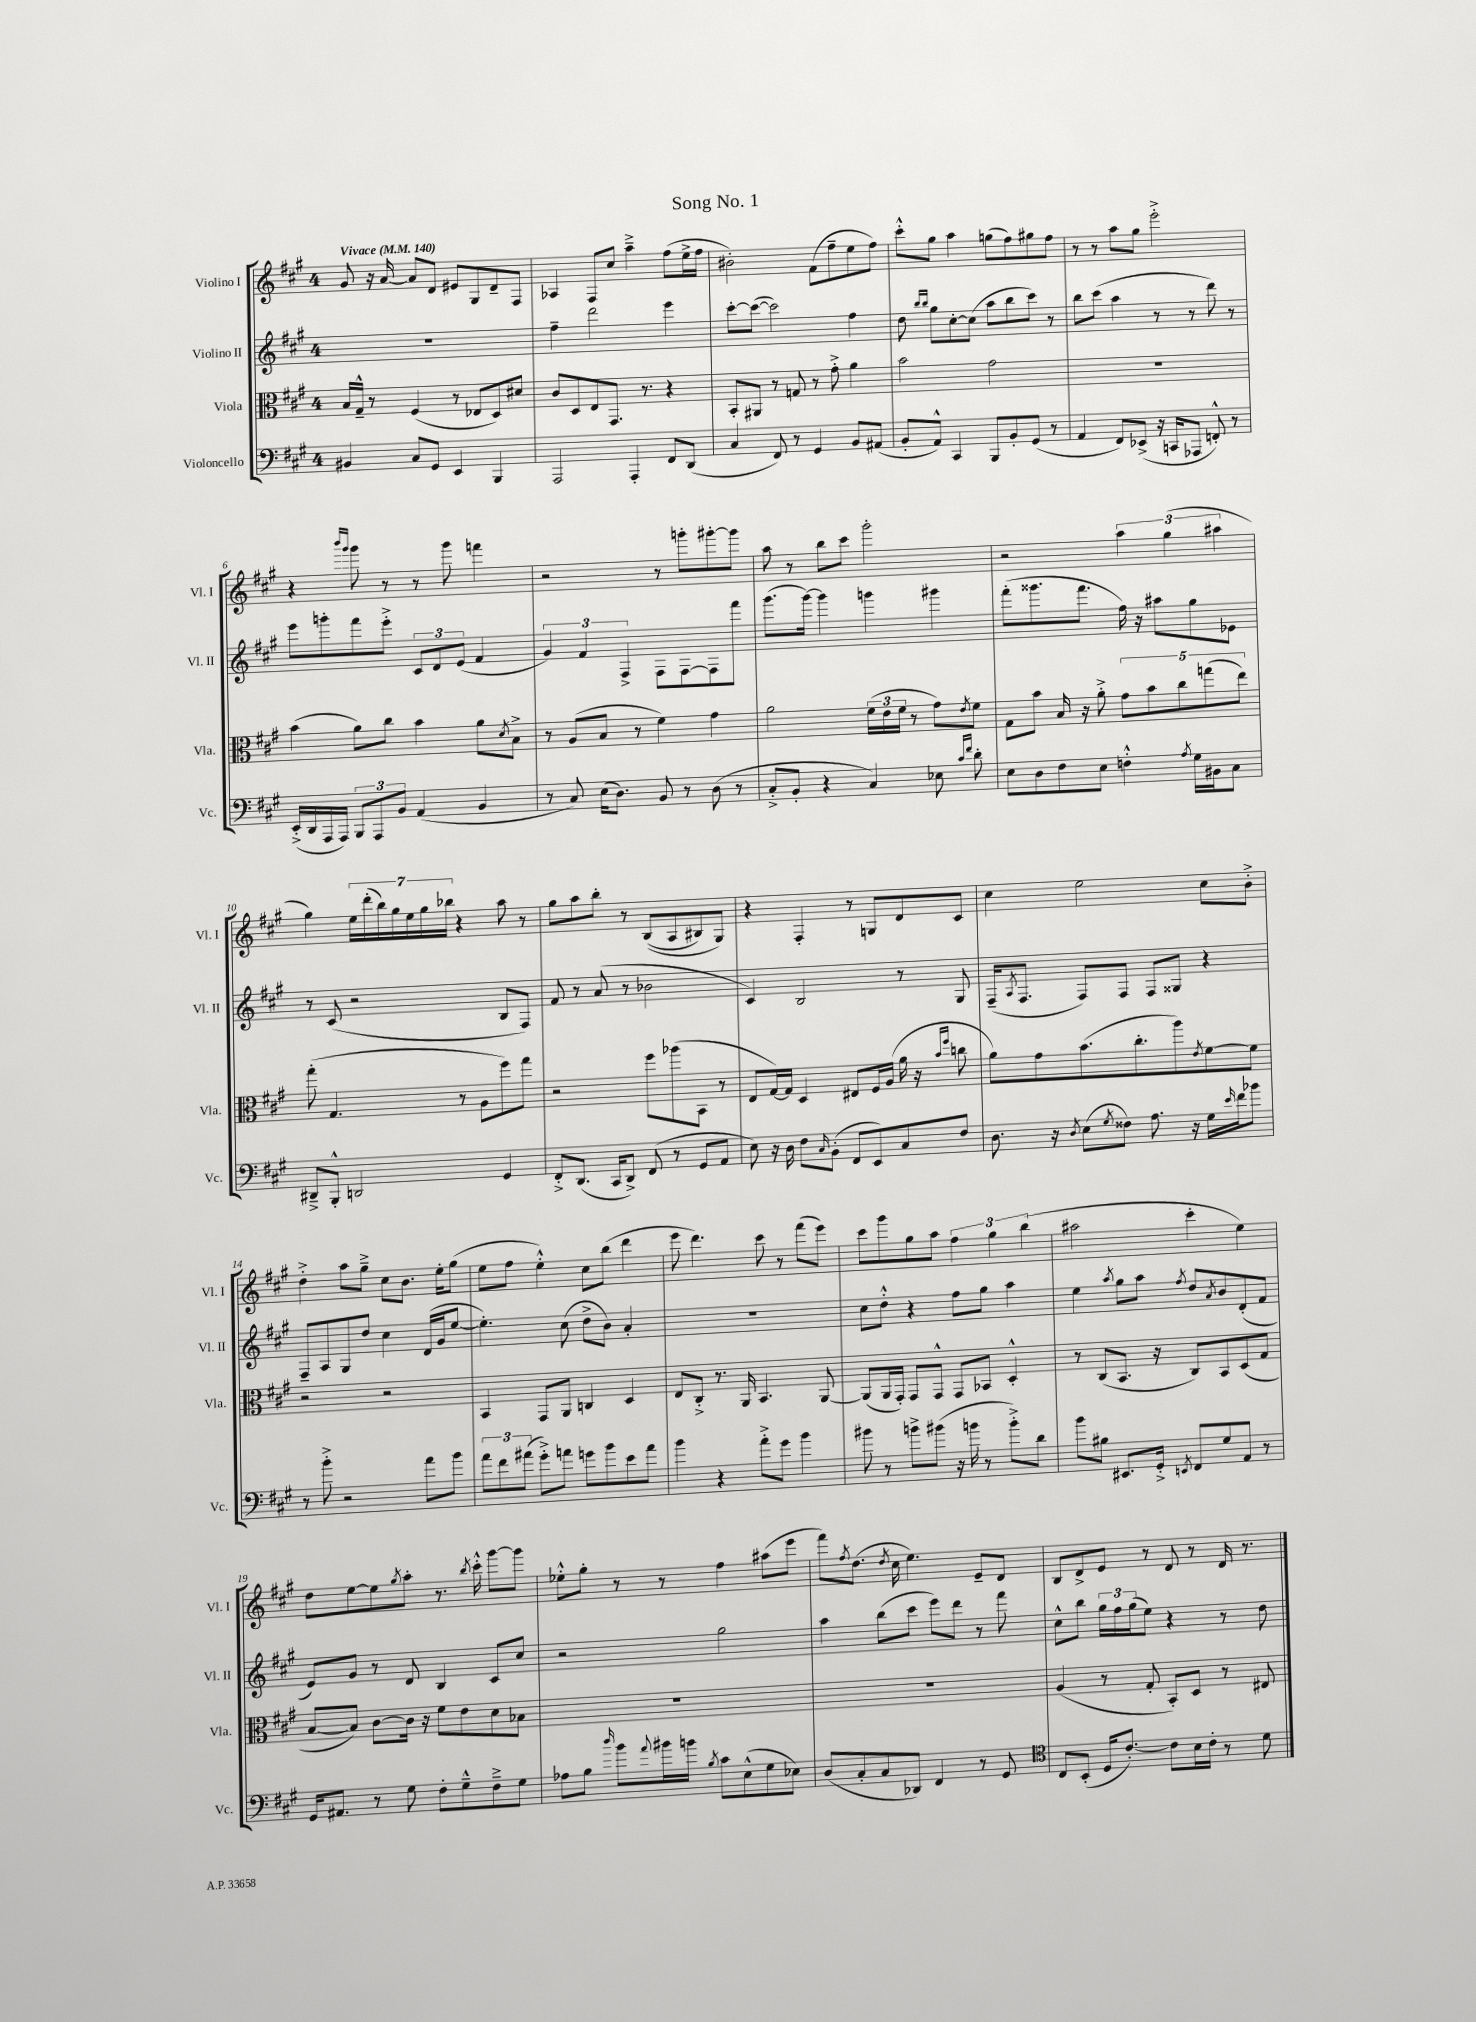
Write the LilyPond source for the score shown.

\header { title = "Song No. 1" }
<<
\new StaffGroup <<
\new Staff = "s0" \with { instrumentName = "Violino I" shortInstrumentName = "Vl. I" } {
    \clef treble \key a \major \once \override Staff.TimeSignature.style = #'single-digit \time 4/4 \tempo "Vivace" 4 = 140
    gis'8 r16 a'16~ a'8 d'8 eis'8 gis8 d'8-- fis8 |
    aes4 fis8 cis''8 a''4---> fis''8( e''16-> fis''16 |
    bis'2-.) fis'8( fis''8-- e''8 fis''8) |
    cis'''8-.-^ gis''8 a''4 g''8( fis''8) gis''8 fis''8 |
    r8 r8 a''8 gis''8 e'''2-.-> |
    r4 \grace { b'''16 gis'''16 } gis'''8 r8 r8 gis'''8 f'''4 |
    r2 r8 g'''8-. gis'''8~-. gis'''8 |
    a''8 r8 b''8 cis'''8 gis'''2-. |
    r2 \tuplet 3/2 { a''4 gis''4( ais''4 } |
    gis''4) \tuplet 7/4 { e''16 d'''16-.( b''16) gis''16 e''16 gis''16 bes''16 } r4 a''8 r8 |
    gis''8 a''8 b''8-. r8 b8(\( a8 bis8) gis8\) |
    r4 fis4-. r8 g8 d'8 cis'8 |
    cis''4 e''2 cis''8 b'8-.-> |
    d''4-.-> a''8 gis''8---> cis''8 b'8. e''16-. gis''8( |
    e''8 fis''8 e''4-.-^) cis''8 b''8( d'''4 |
    e'''8 d'''4.) cis'''8 r8 fis'''8( e'''8) |
    cis'''8 gis'''8 gis''8 a''8 \tuplet 3/2 { fis''4 gis''4 b''4( } |
    ais''2 cis'''4-. e''4) |
    d''8 e''8~ e''8 \acciaccatura { gis''8 } a''8-. r8. \acciaccatura { b''8 } cis'''16-.-^ gis'''8~ gis'''8 |
    ees''8-.-^ gis''8-. r8 r8 fis''4 ais''8( e'''8 |
    fis'''8) \acciaccatura { fis''8 } d''8.( \acciaccatura { d''8 } cis''16 e''4.) e'8-- d'8 |
    b8 d'8-> e'8 r8 d'8 r8 d'16 r8. \bar "|." |
}
\new Staff = "s1" \with { instrumentName = "Violino II" shortInstrumentName = "Vl. II" } {
    \clef treble \key a \major \once \override Staff.TimeSignature.style = #'single-digit \time 4/4
    R1 |
    fis''4-- d'''2 e'''4 |
    cis'''8~-. cis'''8~( cis'''2) fis''4 |
    d''8 \grace { b''16 b''16 } gis''8 cis''8~-. cis''8( a''8 b''8 cis'''8) r8 |
    b''8 cis'''8( a''4 r8 r8 d'''8) r8 |
    e'''8 g'''8-. fis'''8 e'''8-.-> \tuplet 3/2 { cis'8 d'8 e'8( } fis'4 |
    \tuplet 3/2 { gis'4) fis'4 fis4-> } fis8 fis8~ fis8 fis'''8 |
    gis'''8.( gis'''16~) gis'''4 g'''4 gis'''4 |
    fis'''8-.( gisis'''8. fis'''8. fis''16) r16 ais''8 gis''8 ees'8 |
    r8 cis'8( r2 b8 fis8) |
    fis'8 r8 a'8( r8 bes'2 |
    cis'4) b2 r8 gis8 |
    fis16--( \acciaccatura { a8 } fis8. fis8) fis8 fis8 gisis8 r4 |
    fis8-- a8 gis8 d''8 cis''4 d'16( gis'16 e''8~ |
    e''4.-.) cis''8( d''8-> b'8) a'4-. |
    R1 |
    cis''8 d''8-.-^ r4 fis''8 gis''8 a''4 |
    e''4 \acciaccatura { a''8 } gis''8 a''8 \acciaccatura { fis''8 } d''8 \acciaccatura { a'8 } b'8 d'8-.( fis'8 |
    e'8) gis'8 r8 d'8 b4 cis'8 cis''8 |
    r2 gis''2 |
    a''4 b''8( cis'''8 e'''8) d'''8 r8 fis'''8 |
    cis''8-^ b''8 \tuplet 3/2 { gis''16 fis''16 gis''16( } e''8) r4 r8 d''8 \bar "|." |
}
\new Staff = "s2" \with { instrumentName = "Viola" shortInstrumentName = "Vla." } {
    \clef alto \key a \major \once \override Staff.TimeSignature.style = #'single-digit \time 4/4
    b16 gis16---^ r8 fis4( r8 ees8 d8) dis'8 |
    cis'8 d8 e8 gis,8. r8. r4 |
    b,8-. ais,8 r8 g8 r8 gis'8-.-> a'4 |
    b'2 gis'2 |
    R1 |
    b'4( a'8) cis''8 b'4 a'8 \acciaccatura { d'8 } b8-> |
    r8 a8( b8 r8 fis'4) gis'4 |
    a'2 \tuplet 3/2 { fis'16( e'16 fis'16 } r8 gis'8) \acciaccatura { e'8 } fis'8 |
    gis8 b'8 b16 r16 a'8-.-> \tuplet 5/4 { gis'8 b'8 cis''8 g''8( e''8) } |
    gis''8-.( gis4. r8 a8 fis''8) gis''8 |
    r2 fis''8 aes''8( b,8 r8 |
    e8 gis16~) gis16 d4 eis8 fis16 a16( a'16 r16 \grace { b'16 fis''16 } c''8 |
    a'8) gis'8 b'8.( cis''8.-. a''8) \acciaccatura { e'8 } fis'8~ fis'8 |
    r2 r2 |
    b,4 gis,8 a,8 c4 d4 |
    e8 cis8-.-> r8. a,16 b,4. a,8~ |
    a,8( a,16 gis,16-.) gis,8 gis,8-^ gis,8 bes,8 d4-.-^ |
    r8 cis8( b,8. r16 cis8) b,8 d8( gis8 |
    b8~ b8) cis'8~ cis'16 r16 fis'8 e'8 d'8 bes8 |
    R1 |
    R1 |
    a4( r8 gis8-. b,8-.) d8 r8 eis8 \bar "|." |
}
\new Staff = "s3" \with { instrumentName = "Violoncello" shortInstrumentName = "Vc." } {
    \clef bass \key a \major \once \override Staff.TimeSignature.style = #'single-digit \time 4/4
    bis,4 cis8 gis,8 e,4 b,,4 |
    a,,2 a,,4-. fis,8 d,8( |
    cis4 fis,8) r8 gis,4 b,8 ais,8( |
    b,8-. a,8-^) cis,4 b,,8 b,8-. gis,8( r8 |
    a,4 fis,8) ees,8->( r16 c,16 aes,,8 f,8-.-^) r8 |
    e,16-.->( d,16 a,,16 a,,16) \tuplet 3/2 { b,,8 a,,8 b,8 } a,4( b,4 |
    r8 cis8) e16( d8.) b,8 r8 d8( r8 |
    cis8-.-> b,8-. r4 cis4) ees8 \grace { cis'16 fis'16 } d'8-. |
    e8 d8 fis8 e8 f4-.-^ \acciaccatura { a8 } gis16 bis,16 cis8 |
    dis,8---> b,,8-.-^ d,2 gis,4 |
    fis,8-.-> d,8.( cis,16 d,8->) fis,8( r8 gis,8 a,8 |
    e8) r16 d16 fis8 \grace { cis16 } b,8-.( fis,8 e,8) cis8 fis8 |
    d8. r16 \acciaccatura { d8 } e8( \acciaccatura { gis8 } fisis8) a8. r16 gis16 \grace { e'16 } fis'16 bes'8 |
    r8 b'8-.-> r2 a'8 b'8 |
    \tuplet 3/2 { a'8 fis'8 ais'8( } gis'8-.->) a'8 g'8 b'8 e'8 a'8 |
    b'4 r4 a'8-.-> gis'8 b'4 |
    bis'8 r8 b'8-> bis'8( r16 b'16 r8 b'8-.->) d'8 |
    b'8 bis8 eis,8. gis,16-.-> \acciaccatura { e,8 } fis,8 gis8 a,8 r8 |
    gis,16 ais,8. r8 gis8 fis8-. gis8---^ fis8---> gis8 |
    aes8 b8 \grace { d''16 } b'8 \appoggiatura { a'8 } bis'16 b'16 \acciaccatura { b8 } cis'8 e8-^( gis8 ees8) |
    d8( cis8-. cis8 des,8) fis,4 r8 gis,8 |
    \clef tenor cis8 b,8-.( d16 cis'8.~-.) cis'8 b16 cis'16-. r8 d'8 \bar "|." |
}
>>
>>
